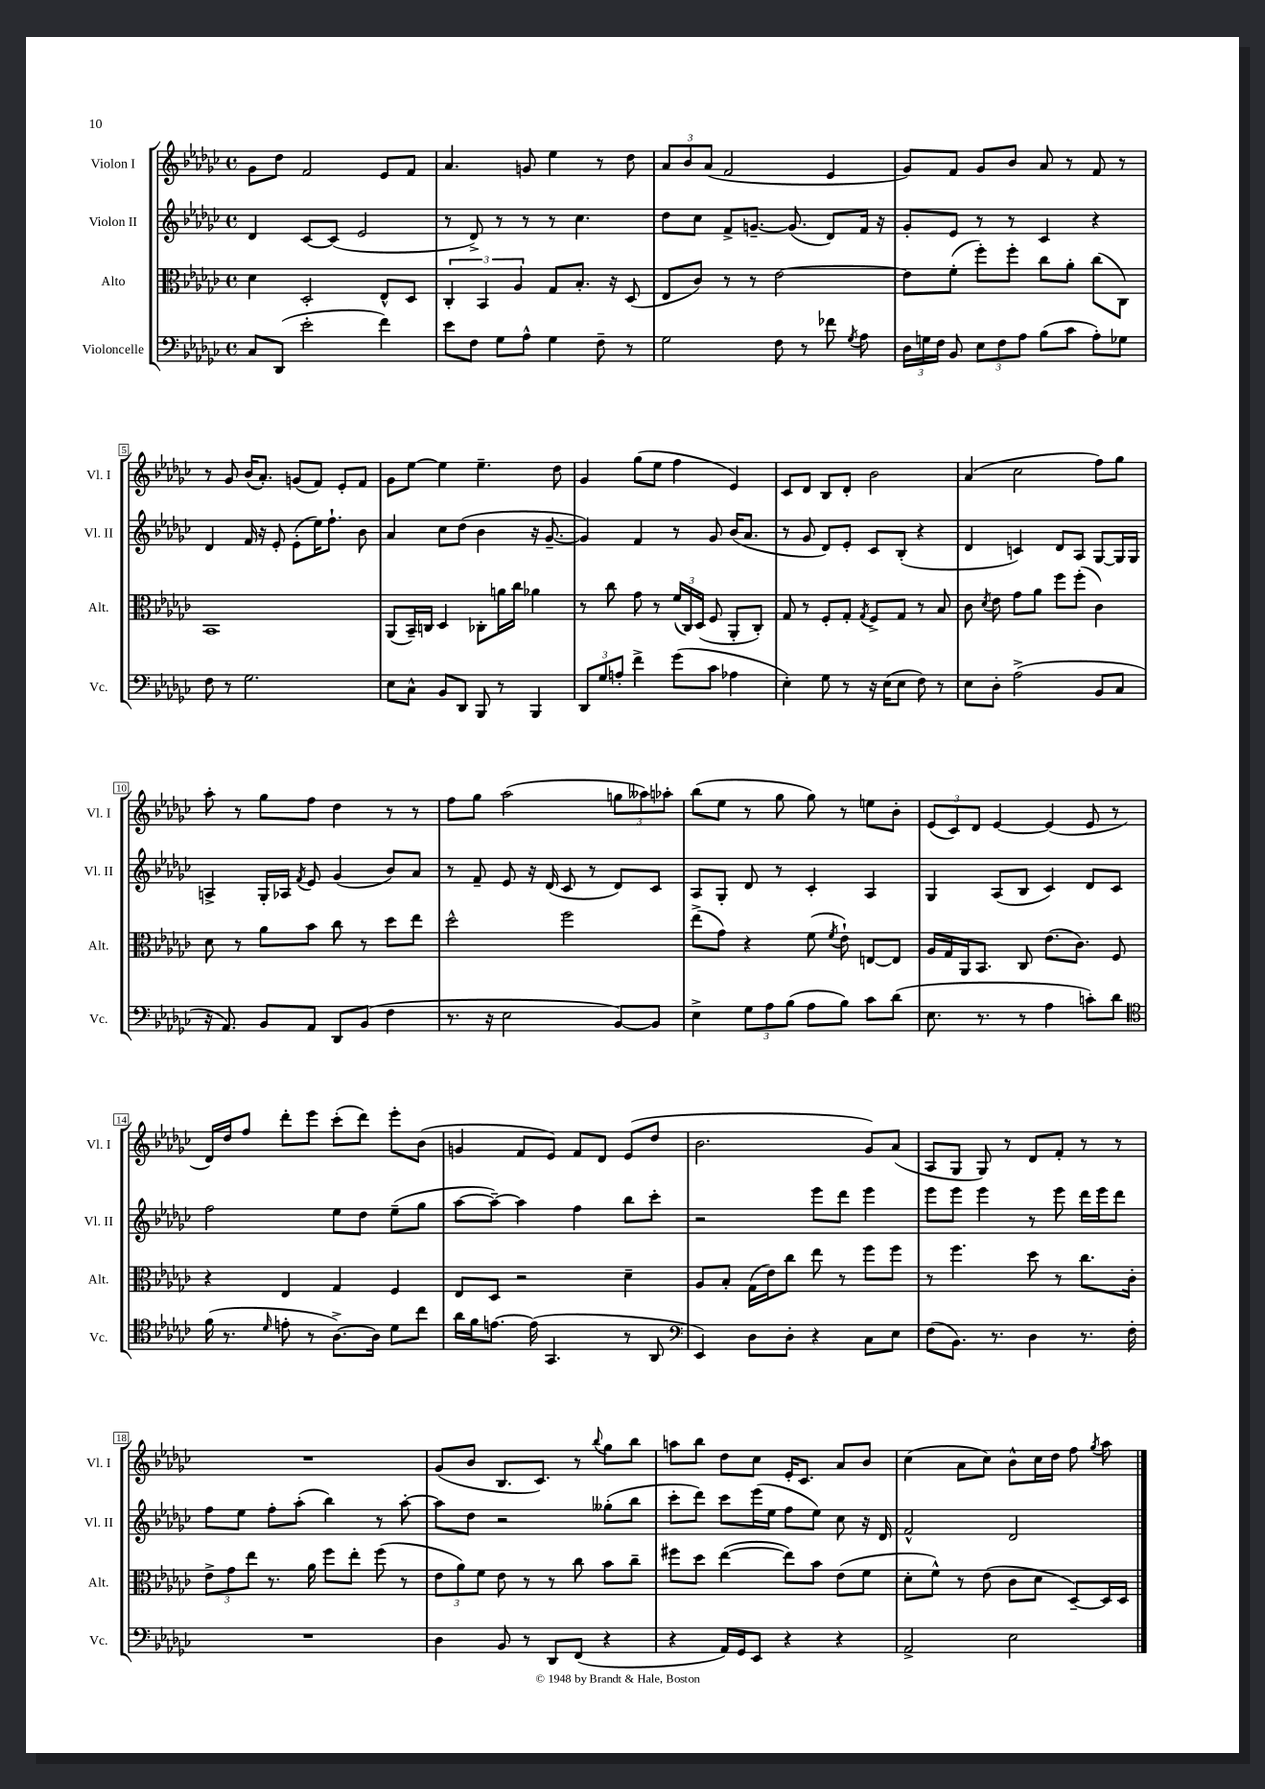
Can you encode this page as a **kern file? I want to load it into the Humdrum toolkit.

**kern	**kern	**kern	**kern
*staff4	*staff3	*staff2	*staff1
*clefF4	*clefC3	*clefG2	*clefG2
*k[b-e-a-d-g-c-]	*k[b-e-a-d-g-c-]	*k[b-e-a-d-g-c-]	*k[b-e-a-d-g-c-]
*M4/4	*M4/4	*M4/4	*M4/4
*met(c)	*met(c)	*met(c)	*met(c)
8C-	4d-	4d-	8g-
(8DD-	.	.	8dd-
2e-'	2D-'	[8c-	2f
.	.	(8c-]	.
.	.	2e-	.
4f)	8E-^^	.	8e-
.	8D-	.	8f
=	=	=	=
8e-	6C-'	8r	4.a-
8F	.	8d-^)	.
.	6BB-	.	.
8G-	.	8r	.
.	6A-	.	.
8A-^^	.	8r	8g
4G-	8G-	8r	4ee-
.	8.B-'	4.cc-	.
8F~	.	.	8r
.	16r	.	.
8r	(8D-	.	8dd-
=	=	=	=
2G-	8E-	8dd-	12a-
.	.	.	12b-
.	8c-)	8cc-	.
.	.	.	(12a-
.	8r	8f^	2f
.	8r	[8.g~	.
8F	[2e-	.	.
.	.	(8.g]	.
8r	.	.	.
8f-	.	8d-)	4e-
8qG-	.	.	.
8A-	.	16f	.
.	.	16r	.
=	=	=	=
24D-	8e-]	8g-'	8g-)
24G	.	.	.
24F	.	.	.
8BB-	(8f'	8e-	8f
12E-	8ff')	8r	8g-
12F	.	.	.
.	8ff'	8r	8b-
12A-	.	.	.
(8B-	8cc-	4c-	8a-
8c-	8a-'	.	8r
8A-')	(8cc-	4r	8f
8G-	8C-)	.	8r
=	=	=	=
8F	1BB-	4d-	8r
8r	.	.	8g-
2.G-	.	16f	(16b-
.	.	16r	8.a-')
.	.	8e-'	.
.	.	(8e-'	(8g
.	.	16ee-)	8f)
.	.	8.ff`	.
.	.	.	8e-'
.	.	8b-	8f
=	=	=	=
8E-	(8AA-	4a-	8g-
8C-^^	16BB-~)	.	[8ee-
.	16C	.	.
8BB-	4D-	8cc-	4ee-]
8DD-	.	(8dd-	.
8BBB-	8C-'	4b-	4.ee-~
8r	16a	.	.
.	16cc-	.	.
4BBB-	4a-	16r	.
.	.	[8.g-~	.
.	.	.	8dd-
=	=	=	=
12DD-	8r	4g-])	4g-
12G-	.	.	.
.	8cc-	.	.
12A'	.	.	.
4f^	8g-	4f	(8gg-
.	8r	.	8ee-
(8g-	(24f	8r	4ff
.	24C-)	.	.
.	(24D-	.	.
8c-	8F	8g-	.
4A-	8AA-'	(16b-	4e-)
.	.	8.a-	.
.	8C-')	.	.
=	=	=	=
4E-')	8G-	8r	8c-
.	8r	8g-	8d-
8G-	8F'	8d-)	8B-
8r	8G-'	8e-'	8d-'
.	8qG-	.	.
16r	8F^	8c-	2b-
(16E-	.	.	.
8E-	8G-	(8B-'	.
8F)	8r	4r	.
8r	8B-	.	.
=	=	=	=
8E-	8c-	4d-	(4a-
.	8qd-	.	.
8D-'	8e-	.	.
(2A-^	8g-	4c)	2cc-
.	8a-	.	.
.	8ff	8d-	.
.	(8ff'	8A-	.
8BB-	4c-)	[8G-	8ff)
8C-	.	16G-]	8gg-
.	.	16G-	.
=	=	=	=
16r	8d-	4A^	8aa-'
8.AA-)	.	.	.
.	8r	.	8r
8BB-	8a-	16G-'	8gg-
.	.	16A-	.
.	.	8qf	.
8AA-	8b-	8e-	8ff
8DD-	8cc-	(4g-	4dd-
(8BB-	8r	.	.
4F	8dd-	8b-)	8r
.	8ee-	8a-	8r
=	=	=	=
8.r	2dd-^^	8r	8ff
.	.	8f~	8gg-
16r	.	.	.
2E-	.	8e-	(2aa-
.	.	16r	.
.	.	(16d-	.
.	2ff	8c-	.
.	.	8r	.
[8BB-)	.	8d-)	12gg
.	.	.	12aa--)
8BB-]	.	8c-	.
.	.	.	12aa-'
=	=	=	=
4E-^	(8ee-^	8A-	(8bb-
.	8g-)	8G-'	8ee-
12G-	4r	8d-	8r
12A-	.	.	.
.	.	8r	8gg-
(12B-	.	.	.
8A-	(8f	4c-'	8gg-)
.	8qf	.	.
8B-)	8e-`)	.	8r
8c-	[8E	4A-	8ee
(8d-	8E]	.	8b-'
=	=	=	=
8.E-	16A-	4G-	(12e-
.	16G-	.	.
.	.	.	12c-)
.	16AA-	.	.
.	.	.	12d-
8.r	8.BB-	.	.
.	.	(8A-	[4e-
8r	8C-	8B-	.
4A-	(8.e-	4c-)	(4e-]
.	8.c-)	.	.
8c')	.	8d-	8e-
8d-	8F	8c-	8r
=	=	=	=
*clefC4	*	*	*
(16f	4r	2ff	16d-)
8.r	.	.	16dd-
.	.	.	8ff
16qqd-	.	.	.
8e'	4E-	.	8ddd-'
8r	.	.	8eee-
[8.A-^)	4G-	8ee-	(8ccc-'
.	.	8dd-	8ddd-)
16A-]	.	.	.
8d-	4F	(8ee-~	8eee-'
8cc-	.	8gg-	(8b-
=	=	=	=
16a-	8E-	[8aa-	4g
16f	.	.	.
[8.e	8D-	8aa-~_)	.
.	2r	4aa-]	8f
(16e]	.	.	.
4.GG-	.	.	8e-)
.	.	4ff	8f
.	.	.	8d-
8r	4d-~	8bb-	(8e-
8AA-	.	8ccc-'	8dd-
=	=	=	=
*clefF4	*	*	*
4EE-)	8A-	2r	2.b-
.	8B-'	.	.
8D-	(16G-	.	.
.	16e-)	.	.
8D-'	8cc-	.	.
4r	8ee-	8eee-	.
.	8r	8ddd-	.
8C-	8ff	4eee-	8g-)
8E-	8ff	.	(8a-
=	=	=	=
(8F	8r	8eee-	8A-
8.BB-)	4.ff	8eee-	8G-
.	.	4eee-	8G-)
8.r	.	.	.
.	.	.	8r
4D-	8dd-	8r	8d-
.	8r	8eee-	8f'
8.r	8.cc-	16ddd-	8r
.	.	16eee-	.
.	.	8ddd-	8r
16F'	16c-'	.	.
=	=	=	=
1r	12e-^	8ff	1r
.	12g-	.	.
.	.	8ee-	.
.	12ee-	.	.
.	8.r	8ff'	.
.	.	(8aa-'	.
.	16a-	.	.
.	8ff	4bb-)	.
.	8ee-'	.	.
.	(8ff	8r	.
.	8r	[8aa-'	.
=	=	=	=
4D-	12e-	8aa-]	(8g-
.	12a-)	.	.
.	.	8dd-	8b-
.	12f	.	.
8BB-	8e-	2r	8.B-
8r	8r	.	.
.	.	.	8.c-)
8DD-	8r	.	.
(8FF	8cc-	.	8r
.	.	.	8qqbb-
4r	8b-	(8gg--'	8gg-
.	8cc-~	8bb-	8bb-
=	=	=	=
4r	8ff#	8ccc-'	8aa
.	8dd-	8ddd-)	8bb-
16AA-)	([4ee-	8ccc-	8dd-
16GG-	.	.	.
8EE-	.	(16eee-	8cc-
.	.	16ee-	.
4r	8ee-])	8ff	16e-'
.	.	.	8.c-
.	8b-	8ee-)	.
4r	(8e-	8cc-	8a-
.	8f	16r	8b-
.	.	16d-	.
=	=	=	=
2AA-^	8d-'	2f^^	(4cc-
.	8f^^)	.	.
.	8r	.	8a-
.	(8e-	.	8cc-)
2E-	8c-	2d-	8b-^^
.	8d-	.	16cc-
.	.	.	16dd-
.	[8D-~)	.	8ff
.	.	.	8qgg-
.	16D-]	.	8aa-
.	16D-	.	.
==	==	==	==
*-	*-	*-	*-
